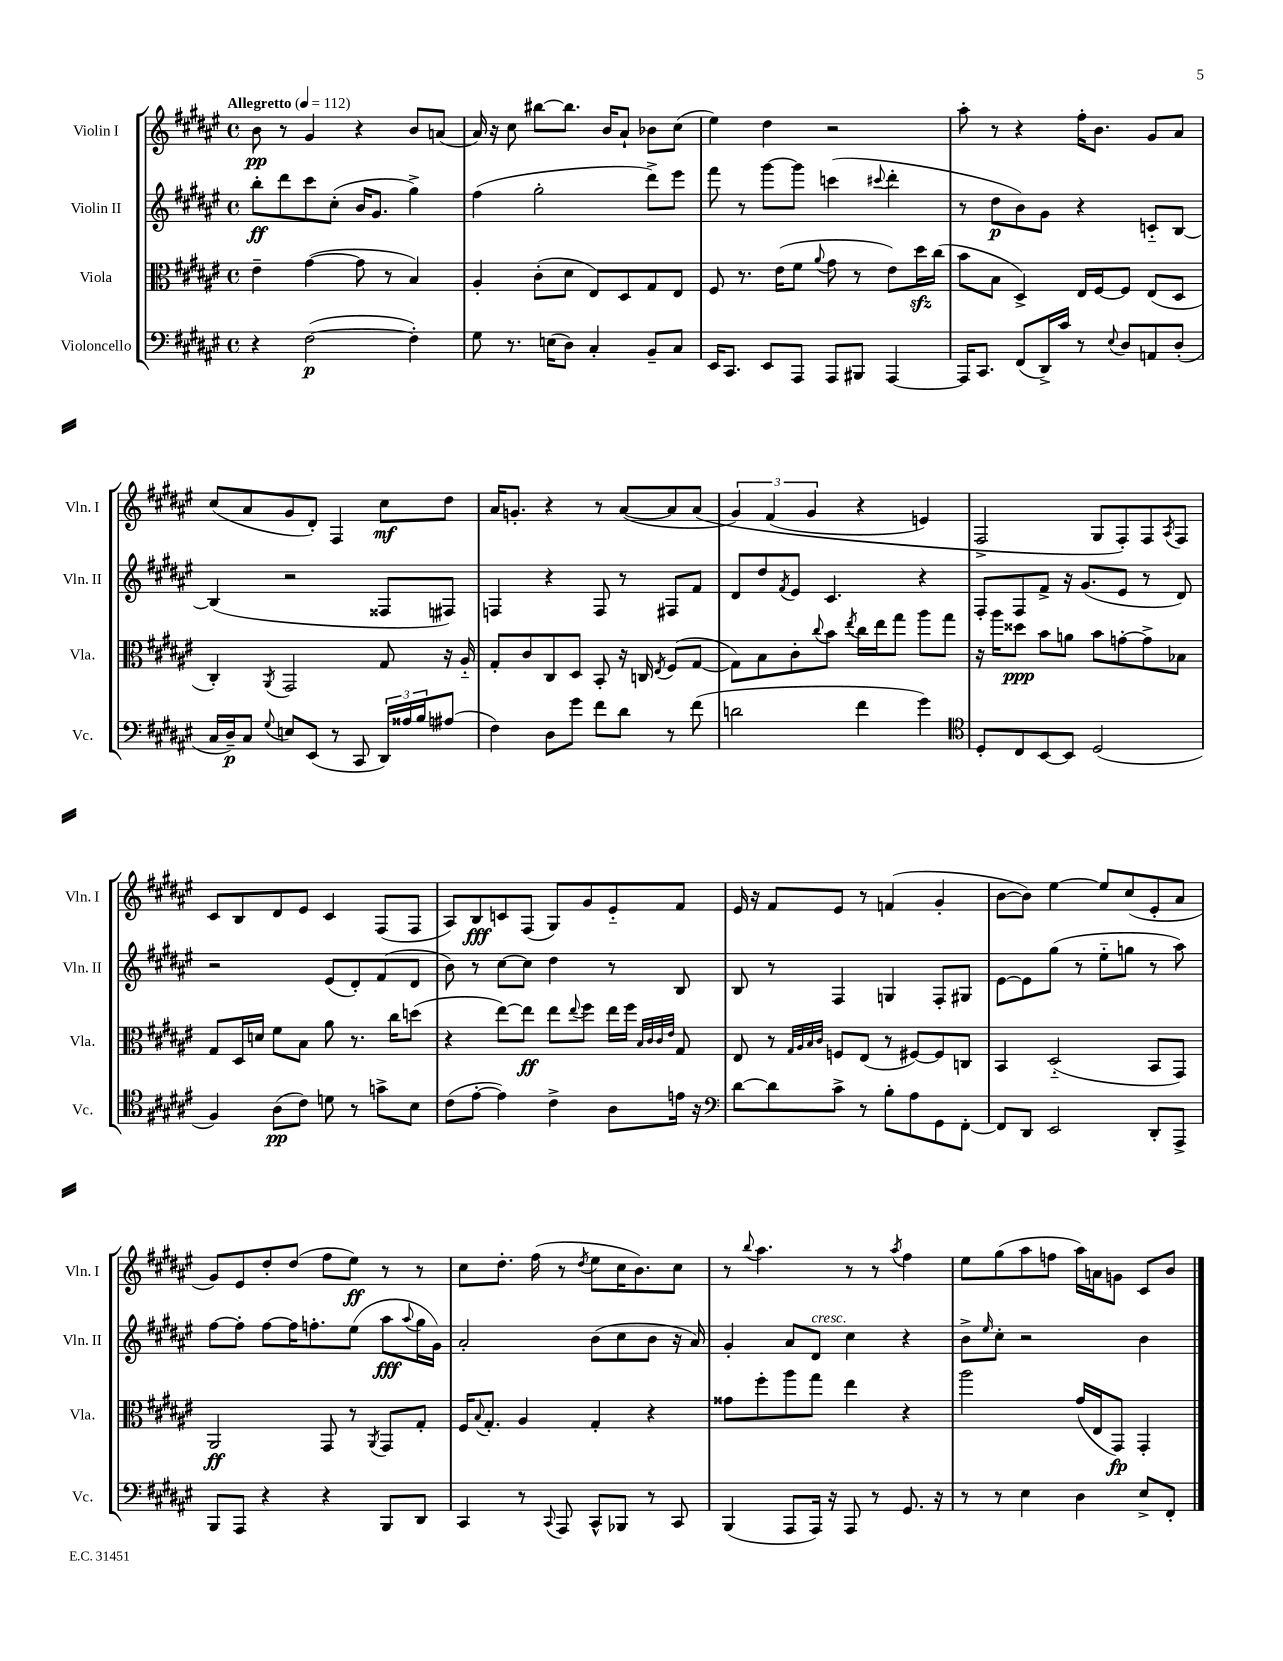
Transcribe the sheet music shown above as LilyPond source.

<<
\new StaffGroup <<
\new Staff = "s0" \with { instrumentName = "Violin I" shortInstrumentName = "Vln. I" } {
    \clef treble \key fis \major \defaultTimeSignature \time 4/4 \tempo "Allegretto" 4 = 112
    b'8\pp r8 gis'4 r4 b'8 a'8( |
    ais'16) r16 cis''8 bis''8~ bis''8. b'16 ais'8-! bes'8 cis''8( |
    eis''4) dis''4 r2 |
    ais''8-. r8 r4 fis''16-. b'8. gis'8 ais'8 |
    cis''8( ais'8 gis'8 dis'8-.) fis4 cis''8\mf dis''8 |
    ais'16 g'8.-. r4 r8 ais'8~( ais'8 ais'8\( |
    \tuplet 3/2 { gis'4) fis'4( gis'4 } r4 e'4) |
    fis2-> gis8 fis8-.\) fis8 \acciaccatura { ais8 } fis8 |
    cis'8 b8 dis'8 eis'8 cis'4 fis8( fis8 |
    ais8) b8\fff c'8 fis8( gis8) gis'8 eis'8-_ fis'8 |
    eis'16 r16 fis'8 eis'8 r8 f'4( gis'4-. |
    b'8~ b'8) eis''4~ eis''8 cis''8( eis'8-. ais'8 |
    gis'8) eis'8 dis''8-. dis''8( fis''8 eis''8\ff) r8 r8 |
    cis''8 dis''8.-. fis''16( r8 \acciaccatura { dis''8 } eis''8 cis''16 b'8.) cis''8 |
    r8 \appoggiatura { b''8 } ais''4. r8 r8 \acciaccatura { ais''8 } fis''4 |
    eis''8 gis''8( ais''8 f''8 ais''16) a'16 g'8 cis'8 b'8 \bar "|." |
}
\new Staff = "s1" \with { instrumentName = "Violin II" shortInstrumentName = "Vln. II" } {
    \clef treble \key fis \major \defaultTimeSignature \time 4/4
    b''8-.\ff dis'''8 cis'''8 cis''8-.( b'16 gis'8. gis''4->) |
    fis''4( gis''2-. dis'''8->) eis'''8 |
    fis'''8 r8 gis'''8~ gis'''8 c'''4( \appoggiatura { cis'''8 } dis'''4-. |
    r8 dis''8\p b'8) gis'8 r4 c'8-_ b8~ |
    b4( r2 fisis8 fis8) |
    f4 r4 f8 r8 fis8 fis'8 |
    dis'8 dis''8 \acciaccatura { fis'8 } eis'8 cis'4. r4 |
    fis8-. fis8 fis'8-> r16 gis'8.( eis'8 r8 dis'8) |
    r2 eis'8( dis'8-.) fis'8( dis'8 |
    b'8) r8 cis''8~ cis''8 dis''4 r8 b8 |
    b8 r8 fis4 g4 fis8-. gis8 |
    eis'8~ eis'8 gis''8( r8 eis''8-_ g''8 r8 ais''8) |
    fis''8~ fis''8-. fis''8~ fis''16 f''8.-. eis''8( ais''8\fff \appoggiatura { ais''8 } gis''16 gis'16) |
    ais'2-. b'8( cis''8 b'8 r16 ais'16) |
    gis'4-. ais'8 dis'8^\markup { \italic "cresc." } cis''4 r4 |
    b'8-> \grace { eis''16 } cis''8-. r2 b'4 \bar "|." |
}
\new Staff = "s2" \with { instrumentName = "Viola" shortInstrumentName = "Vla." } {
    \clef alto \key fis \major \defaultTimeSignature \time 4/4
    eis'4-- gis'4~( gis'8 r8 b4) |
    ais4-. cis'8-.( dis'8 eis8) dis8 gis8 eis8 |
    fis8 r8. eis'16( fis'8 \appoggiatura { ais'8 } gis'8 r8 eis'8) dis''16\sfz cis''16( |
    b'8 b8 dis4->) eis16 fis16~ fis8 eis8( dis8 |
    cis4-.) \acciaccatura { ais,8 } gis,2 gis8 r16 ais16-_ |
    gis8-. cis'8 cis8 dis8 b,8-. r16 c16 \acciaccatura { eis8 } fis8( gis8~ |
    gis8) b8 cis'8-. \appoggiatura { cis''8 } b'8 \acciaccatura { eis''8 } cis''16 eis''16 gis''8 ais''8 gis''8 |
    r16 ais''16 disis''8\ppp b'8 a'8 b'8 g'8~-. g'8-> bes8 |
    gis8 dis16 d'16 fis'8 b8 ais'8 r8. cis''16 d''8( |
    r4 eis''8~) eis''8\ff eis''8 \appoggiatura { eis''8 } fis''8 eis''16 fis''16 \grace { b32 cis'32 cis'32 eis'32 } gis8 |
    eis8 r8 \grace { gis32 ais32 b32 cis'32 } f8 eis8( r8 fis8~) fis8 c8 |
    b,4 dis2-_( b,8 gis,8) |
    ais,2\ff gis,8 r8 \acciaccatura { ais,8 } gis,8 gis8-. |
    fis16 \appoggiatura { b8 } gis8.-. ais4 gis4-. r4 |
    gisis'8 fis''8-. ais''8 gis''8 eis''4 r4 |
    ais''2 gis'16( eis16 gis,8\fp) gis,4-. \bar "|." |
}
\new Staff = "s3" \with { instrumentName = "Violoncello" shortInstrumentName = "Vc." } {
    \clef bass \key fis \major \defaultTimeSignature \time 4/4
    r4 fis2~\p( fis4-.) |
    gis8 r8. e16( dis8) cis4-. b,8-- cis8 |
    eis,16 cis,8. eis,8 ais,,8 ais,,8 bis,,8 ais,,4~ |
    ais,,16 cis,8. fis,8( dis,16->) cis'16 r8 \appoggiatura { eis8 } dis8 a,8 dis8-.( |
    cis16 dis16--\p) cis8 \appoggiatura { gis8 } e8 eis,8( r8 cis,8 \tuplet 3/2 { dis,16) aisis16 b16 } ais8( |
    fis4) dis8 gis'8 fis'8 dis'8 r8 fis'8( |
    d'2 fis'4 gis'4) |
    \clef tenor dis8-. cis8 b,8~ b,8 dis2( |
    fis4) ais8\pp( cis'8) d'8 r8 g'8-> b8 |
    cis'8( eis'8~-. eis'4) cis'4-> ais8 e'16 r16 |
    \clef bass dis'8~ dis'8 cis'8-> r8 b8-. ais8 gis,8 fis,8~-. |
    fis,8 dis,8 eis,2 dis,8-. ais,,8-> |
    b,,8 ais,,8 r4 r4 b,,8 dis,8 |
    cis,4 r8 \appoggiatura { cis,8 } ais,,8 cis,8-^ bes,,8 r8 cis,8 |
    b,,4( ais,,8 ais,,16) r16 ais,,8 r8 gis,8. r16 |
    r8 r8 eis4 dis4 eis8-> fis,8-. \bar "|." |
}
>>
>>
\layout { \context { \Score \remove "Bar_number_engraver" } }
